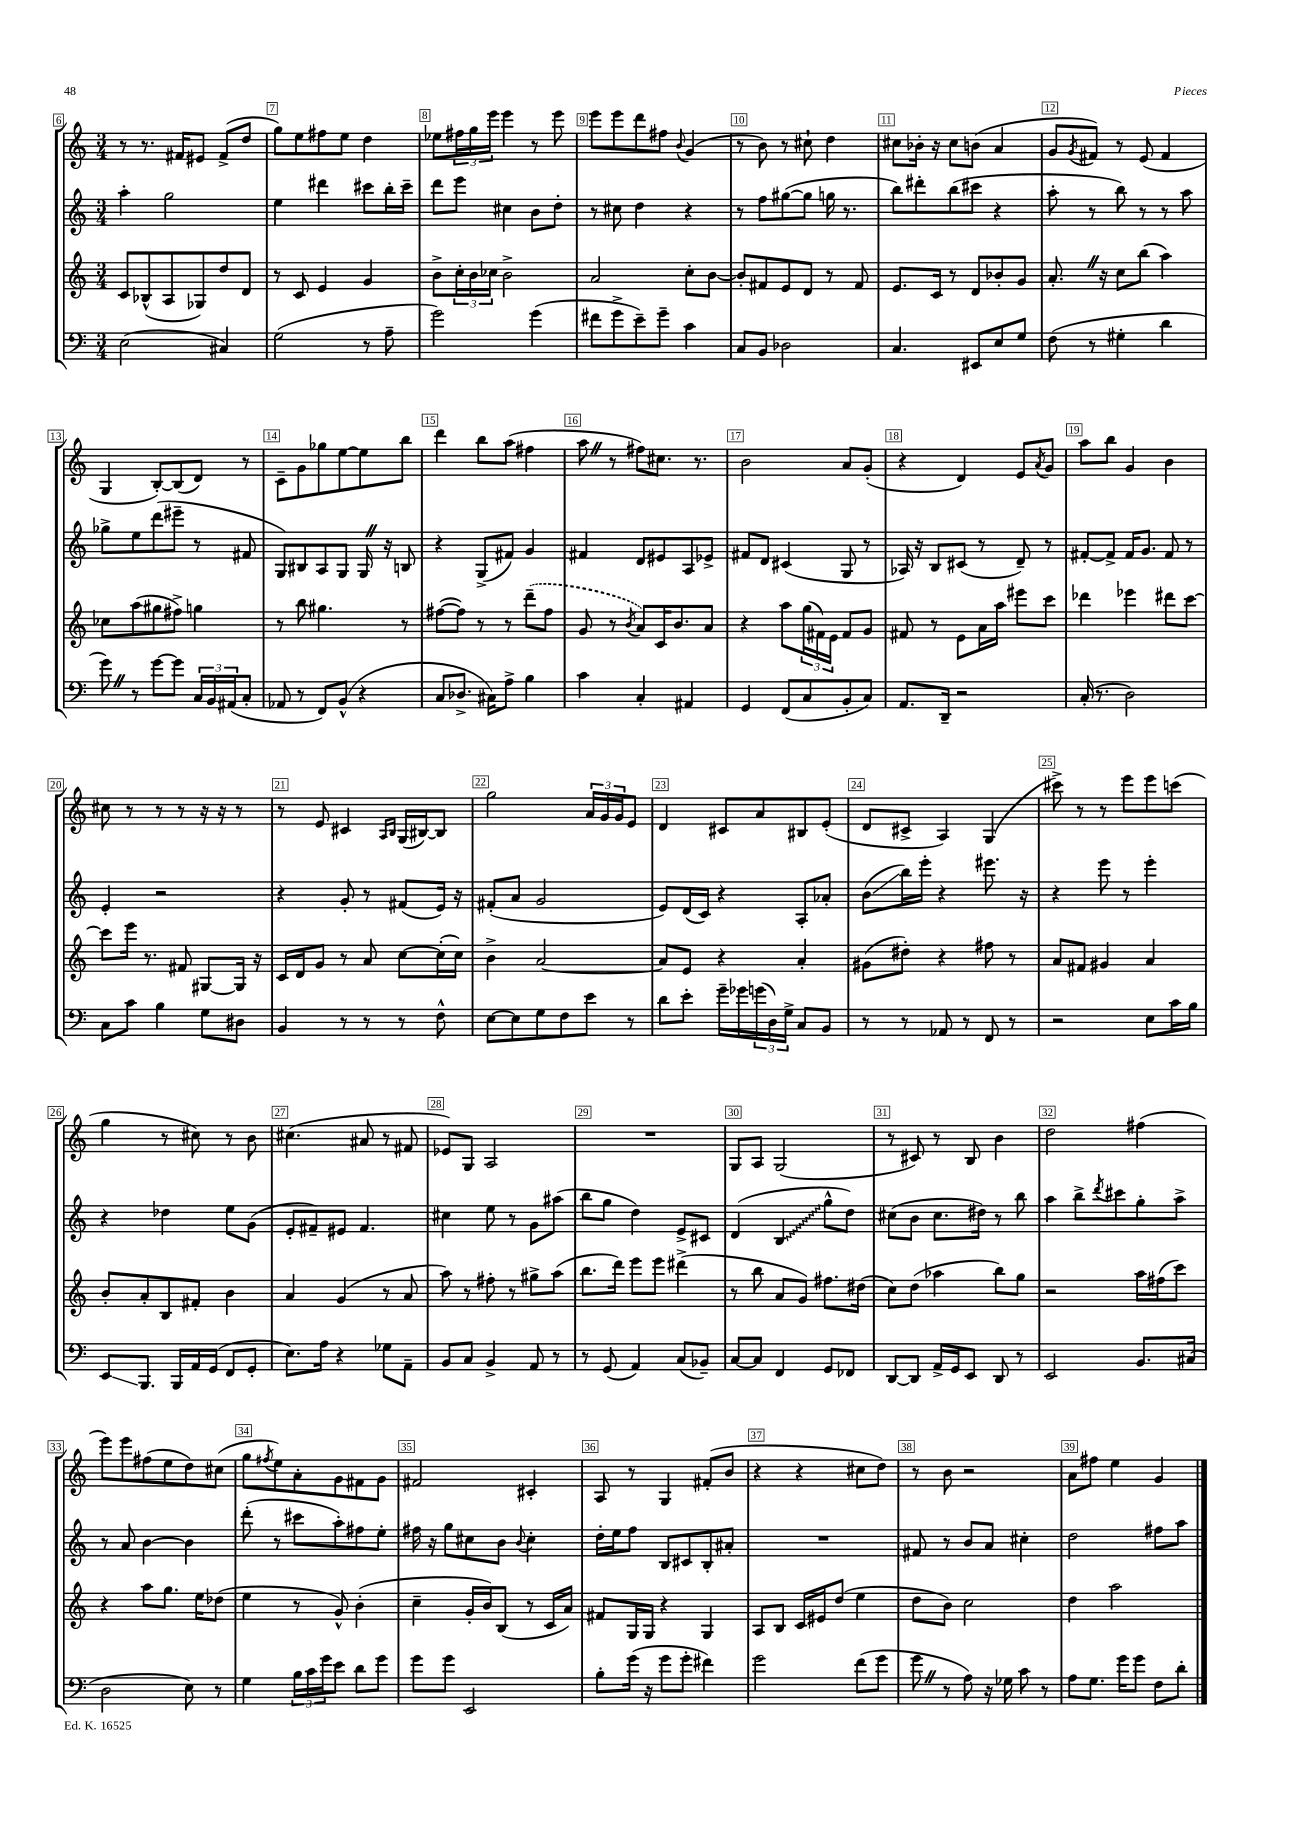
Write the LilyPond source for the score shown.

<<
\new StaffGroup <<
\new Staff = "s0" {
    \clef treble \key c \major \numericTimeSignature \time 3/4
    r8 r8. fis'16 eis'8 fis'8->( d''8 |
    g''8) e''8 fis''8 e''8 d''4 |
    ees''8 \tuplet 3/2 { fis''16 g''16 e'''16 } e'''4 r8 e'''8 |
    e'''8 e'''8 d'''8 fis''8 \appoggiatura { b'8 } g'4( |
    r8 b'8) r8 cis''8-! d''4 |
    cis''8 bes'16-. r16 cis''8 b'8( a'4 |
    g'8 \acciaccatura { g'8 } fis'8) r8 e'8( fis'4 |
    g4 b8~-.) b8( d'8) r8 |
    c'8-- g'8 ges''8 e''8~ e''8 b''8 |
    d'''4 b''8 a''8( fis''4 |
    a''8 \once \override BreathingSign.text = \markup { \musicglyph "scripts.caesura.straight" } \breathe r8 fis''8) cis''8. r8. |
    b'2 a'8 g'8-.( |
    r4 d'4) e'8 \acciaccatura { a'8 } g'8 |
    a''8 b''8 g'4 b'4 |
    cis''8 r8 r8 r8 r16 r16 r8 |
    r8 e'8 cis'4 \grace { a16 b16 } g16( bis16~) bis8 |
    g''2 \tuplet 3/2 { a'16 g'16 g'16 } e'8 |
    d'4 cis'8 a'8 bis8 e'8-.( |
    d'8 cis'8-> a4) g4( |
    cis'''8->) r8 r8 e'''8 e'''8 c'''8( |
    g''4 r8 cis''8) r8 b'8 |
    cis''4.( ais'8 r8 fis'8 |
    ees'8) g8 a2 |
    R2. |
    g8 a8 g2( |
    r8 cis'8) r8 b8 b'4 |
    d''2 fis''4( |
    e'''8) e'''8 fis''8( e''8 d''8) cis''8( |
    g''8 \acciaccatura { fis''8 } e''8) a'8-. g'8 fis'8 g'8 |
    fis'2 cis'4-. |
    a8 r8 g4 fis'8-.( b'8 |
    r4 r4 cis''8 d''8) |
    r8 b'8 r2 |
    a'8 fis''8 e''4 g'4 \bar "|." |
}
\new Staff = "s1" {
    \clef treble \key c \major \numericTimeSignature \time 3/4
    a''4-. g''2 |
    e''4 dis'''4 cis'''8 b''16-. cis'''16-- |
    d'''8 e'''8 cis''4 b'8 d''8-. |
    r8 cis''8 d''4 r4 |
    r8 f''8 gis''8~( gis''8 g''16 r8. |
    b''8) dis'''8-. b''8( cis'''8 r4 |
    a''8-. r8 b''8) r8 r8 a''8 |
    ges''8-> e''8 d'''8( eis'''8-- r8 fis'8 |
    g8) bis8 a8 g8 g16 \once \override BreathingSign.text = \markup { \musicglyph "scripts.caesura.straight" } \breathe r16 b8 |
    r4 g8->( fis'8) g'4 |
    fis'4 d'8 eis'8 a8 ees'8-> |
    fis'8 d'8 cis'4( g8 r8 |
    aes16) r16 b8 cis'8( r8 d'8--) r8 |
    fis'8~-. fis'8-> fis'16 g'8. fis'8 r8 |
    e'4-. r2 |
    r4 g'8-. r8 fis'8( e'16) r16 |
    fis'8-.( a'8 g'2 |
    e'8) d'16( c'16) r4 a8-. aes'8-. |
    b'8\glissando( b''16) e'''16-. r4 eis'''8. r16 |
    r4 e'''8 r8 e'''4-. |
    r4 des''4 e''8 g'8( |
    e'8-. fis'8--) eis'8 fis'4. |
    cis''4 e''8 r8 g'8 ais''8( |
    b''8 g''8 d''4) e'8-> cis'8 |
    d'4( \once \override Glissando.style = #'zigzag b4\glissando g''8-^ d''8) |
    cis''8( b'8 cis''8. dis''16) r8 b''8 |
    a''4 b''8-> \acciaccatura { d'''8 } cis'''8 g''8-. a''8-> |
    r8 a'8 b'4~ b'4 |
    d'''8-.( r8 cis'''8 a''8-.) fis''8 e''8-. |
    fis''16 r16 g''8 cis''8 b'8 \appoggiatura { b'8 } cis''4-. |
    d''16-. e''16 f''8 b8 cis'8 b8-. ais'8-. |
    R2. |
    fis'8 r8 b'8 a'8 cis''4-. |
    d''2 fis''8 a''8 \bar "|." |
}
\new Staff = "s2" {
    \clef treble \key c \major \numericTimeSignature \time 3/4
    c'8 bes8-^( a8 ges8) d''8 d'8 |
    r8 c'8 e'4 g'4 |
    b'8-> \tuplet 3/2 { c''16-. b'16 ces''16 } b'2-> |
    a'2 c''8-. b'8~ |
    b'8-. fis'8 e'8 d'8 r8 fis'8 |
    e'8. c'16 r8 d'8 bes'8-. g'8 |
    a'8.-. \once \override BreathingSign.text = \markup { \musicglyph "scripts.caesura.straight" } \breathe r16 c''8 b''8( a''4) |
    ces''8 a''8( gis''8 fis''8->) g''4 |
    r8 b''8 gis''4. r8 |
    fis''8~( fis''8) r8 r8 \once \slurDashed d'''8--( fis''8 |
    g'8 r8 \acciaccatura { b'8 } a'8) c'16 b'8. a'8 |
    r4 a''8 \tuplet 3/2 { g''16( fis'16) e'16 } fis'8 g'8 |
    fis'8 r8 e'8 a'16 a''16 eis'''8 c'''8 |
    des'''4 ees'''4 dis'''8 c'''8~ |
    c'''8 e'''16 r8. fis'8 gis8~ gis16 r16 |
    c'16 d'16 g'8 r8 a'8 c''8~ c''16-.( c''16) |
    b'4-> a'2~ |
    a'8 e'8 r4 a'4-. |
    gis'8( dis''8-.) r4 fis''8 r8 |
    a'8 fis'8 gis'4 a'4 |
    b'8-. a'8-. b8 fis'8-. b'4 |
    a'4 g'4( r8 a'8 |
    a''8) r8 fis''8-. r8 gis''8-> a''8( |
    b''8. d'''16) e'''8 e'''8 dis'''4->( |
    r8 b''8 a'8 g'8) fis''8. dis''16( |
    c''8) d''8( aes''4 b''8) g''8 |
    r2 a''16 fis''16( c'''8) |
    r4 a''8 g''8. e''16 des''8( |
    e''4 r8 g'8-^) b'4-.( |
    c''4-- g'16-. b'16) b8( r8 c'16 a'16) |
    fis'8 g16 g16 r4 g4 |
    a8 b8 c'16 eis'16 d''8( e''4 |
    d''8 b'8) c''2 |
    d''4 a''2 \bar "|." |
}
\new Staff = "s3" {
    \clef bass \key c \major \numericTimeSignature \time 3/4
    e2( cis4) |
    g2( r8 a8-- |
    g'2) g'4( |
    fis'8 g'8-> e'8--) g'8-- c'4 |
    c8 b,8 des2 |
    c4. eis,8 e8 g8 |
    f8( r8 gis4-. d'4 |
    g'8) \once \override BreathingSign.text = \markup { \musicglyph "scripts.caesura.straight" } \breathe r8 g'8~ g'8 \tuplet 3/2 { c16 b,16 ais,16( } c8-. |
    aes,8 r8 f,8) b,8-^( r4 |
    c8 des8.-> cis16) a8-> b4 |
    c'4 c4-. ais,4 |
    g,4 f,8( c8 b,8-. c8) |
    a,8. d,16-- r2 |
    c16-.( r8. d2) |
    c8 c'8 b4 g8 dis8 |
    b,4 r8 r8 r8 f8-^ |
    e8~ e8 g8 f8 e'8 r8 |
    d'8 e'8-. g'16-- ges'16 \tuplet 3/2 { g'16( d16) g16-> } c8 b,8 |
    r8 r8 aes,8 r8 f,8 r8 |
    r2 e8 c'16 b16 |
    e,8\glissando b,,8. b,,16 a,16 g,16( f,8 g,8-. |
    e8.) a16 r4 ges8 a,8-- |
    b,8 c8 b,4-> a,8 r8 |
    r8 g,8( a,4) c8( bes,8--) |
    c8~ c8 f,4 g,8 fes,8 |
    d,8~ d,8 a,16-> g,16 e,8 d,8 r8 |
    e,2 b,8. cis16( |
    d2 e8) r8 |
    g4 \tuplet 3/2 { b16 c'16 g'16 } e'8 d'8 g'8 |
    g'8 g'8 e,2 |
    b8-. g'16( r16 g'8 g'8-. fis'4) |
    g'2 f'8( g'8 |
    g'8 \once \override BreathingSign.text = \markup { \musicglyph "scripts.caesura.straight" } \breathe r8 a8) r16 ges16 c'8 r8 |
    a8 g8. g'16 g'8 f8 d'8-. \bar "|." |
}
>>
>>
\layout { \context { \Score currentBarNumber = #6 \override BarNumber.break-visibility = ##(#f #t #t) barNumberVisibility = #all-bar-numbers-visible \override BarNumber.stencil = #(make-stencil-boxer 0.1 0.3 ly:text-interface::print) } }
